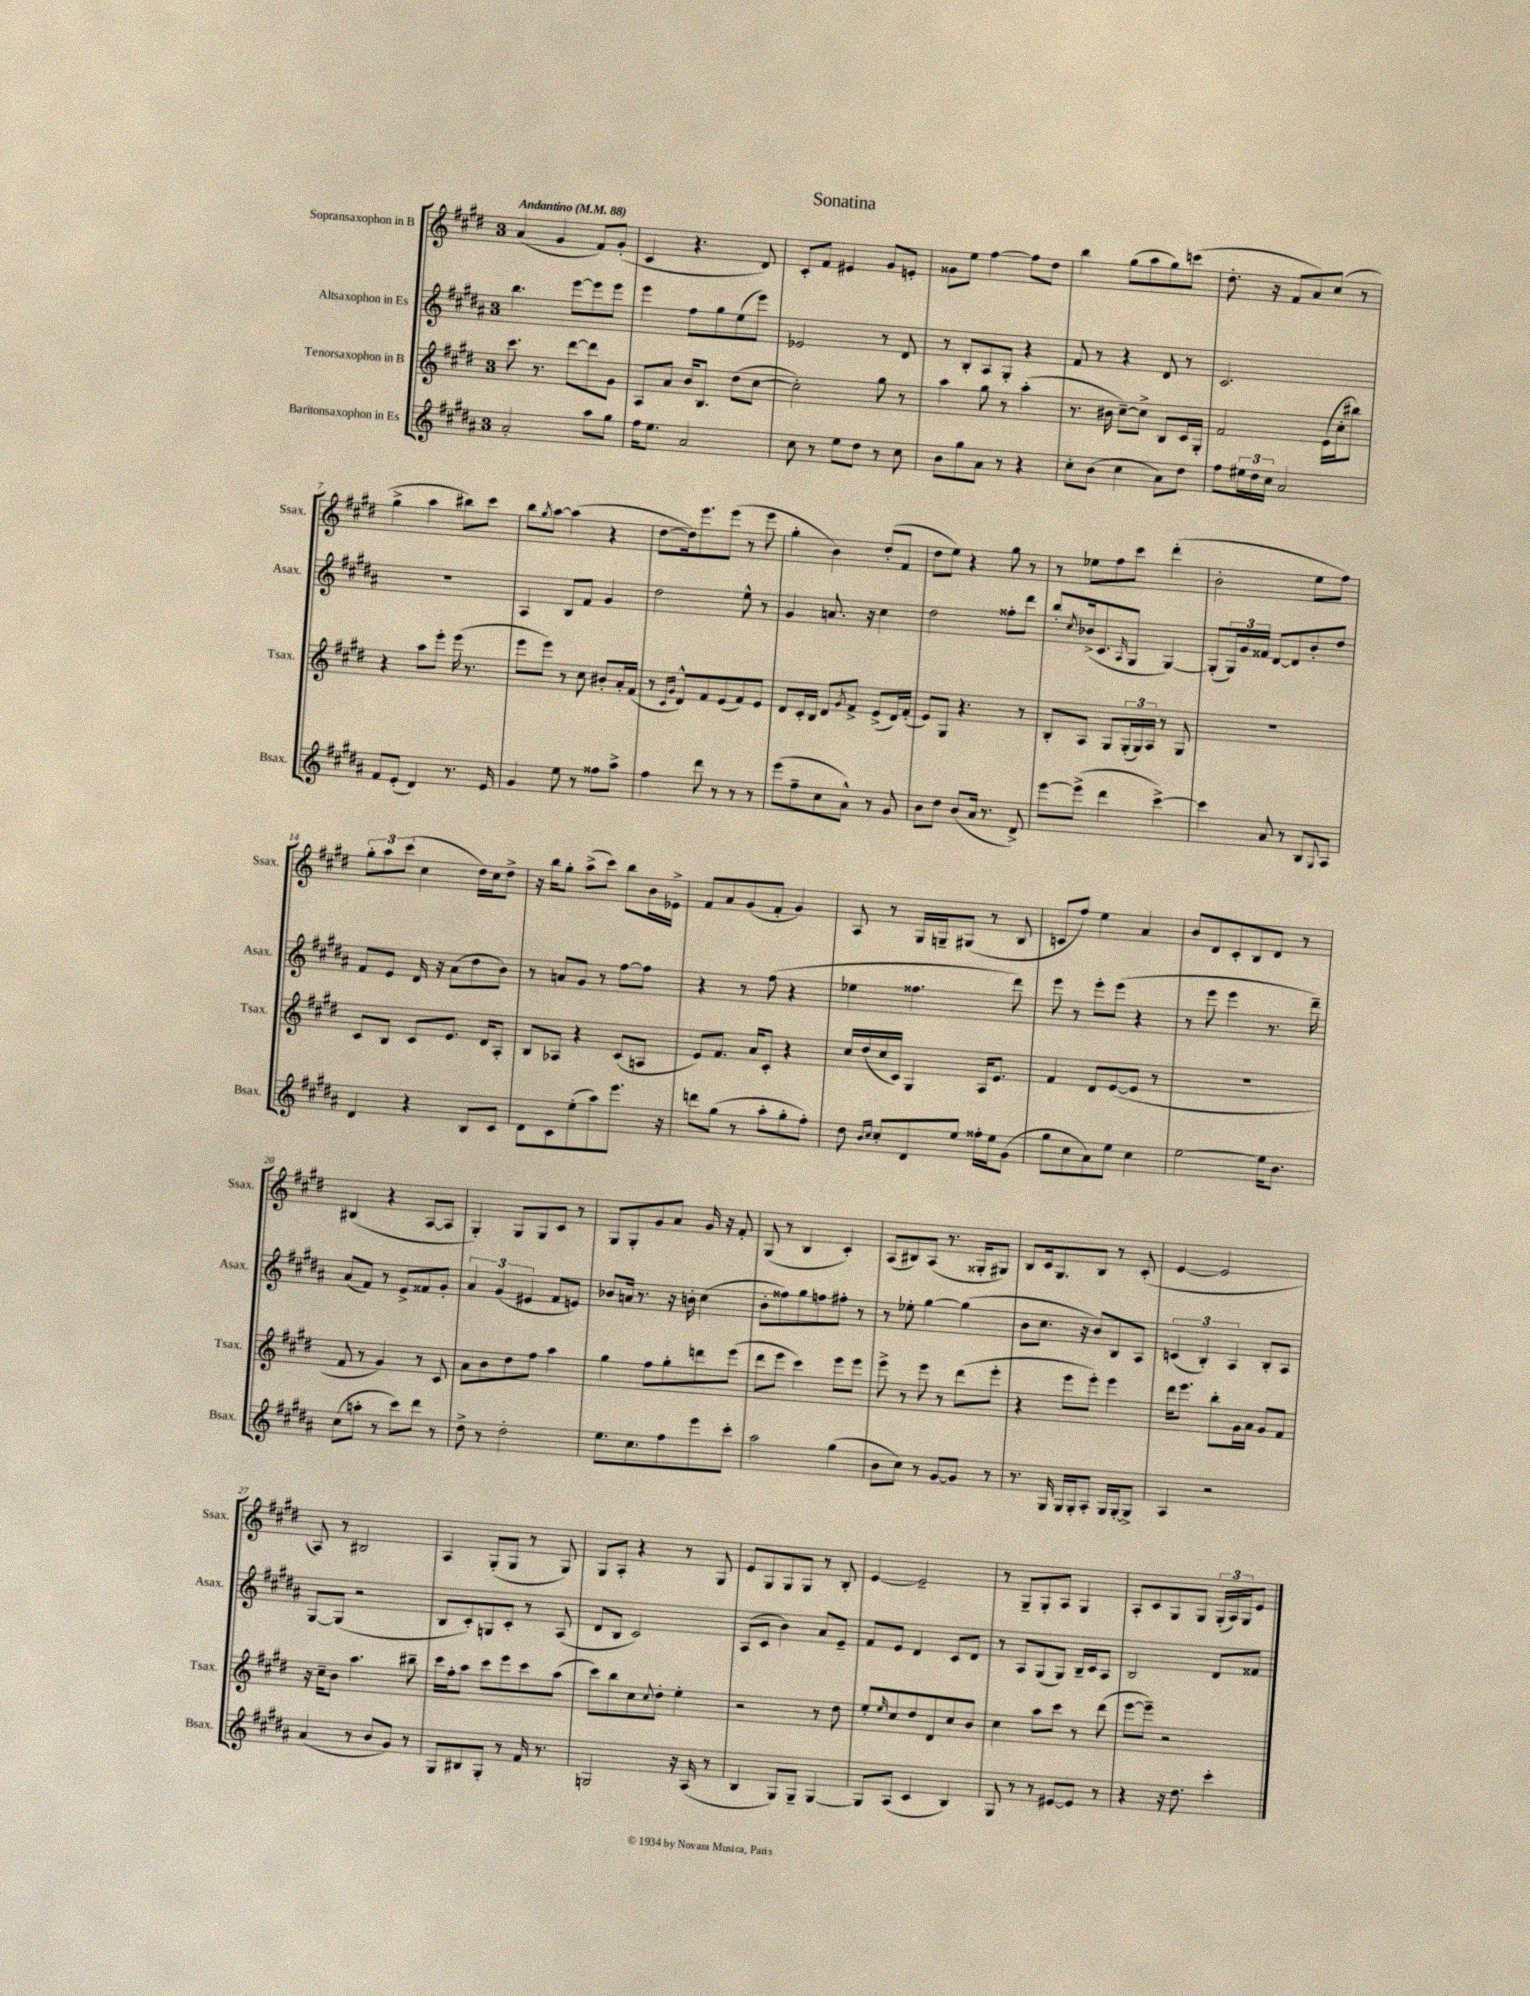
\header { title = "Sonatina" }
<<
\new StaffGroup <<
\new Staff = "s0" \with { instrumentName = "Sopransaxophon in B" shortInstrumentName = "Ssax." } {
    \clef treble \key e \major \once \override Staff.TimeSignature.style = #'single-digit \time 3/4 \tempo "Andantino" 4 = 88
    a'4( gis'4 fis'8) gis'8-.( |
    cis'4 r4. dis'8) |
    cis'8-. fis'8 eis'4 gis'8 e'8-. |
    gisis'8 e''8 fis''4~ fis''8 dis''8 |
    b''4 gis''8( a''8 gis''8) c'''8( |
    dis''8.-. r16 fis'8 a'8) cis''8( r8 |
    gis''4-> a''4 bis''8) cis'''8 |
    b''8 \acciaccatura { gis''8 } a''8~ a''4( r4 |
    dis''8~ dis''16) e'''8. e'''8( r8 e'''8 |
    gis''4-. b'4) dis''8-.( fis'8 |
    dis''8 e''8) r4 gis''8 r8 |
    r8 ees''8 fis''8 cis'''8 dis'''4-.( |
    b'2-. e''8 fis''8) |
    \tuplet 3/2 { gis''8-. a''8 cis'''8( } cis''4 dis''16) cis''16 dis''8-> |
    r16 b''16 gis''8-. a''8->( cis'''8) b''8 b'16 ees'16-> |
    fis'8 a'8 gis'8( fis'8-. gis'4) |
    a8 r8 gis16 g16-- gis8( r8 b8 |
    c'8 fis''8) e''4 a'4 |
    b'8 dis'8 cis'8-. b8 dis'8 r8 |
    bis4( r4 a8~ a8 |
    gis4-.) gis8 gis8 cis'8 r8 |
    gis8 gis8-. gis'8 a'8 gis'16 r16 fis'8-. |
    gis8( r8 b4 cis'4-.) |
    a8( bis8) a8( r8. gisis16-. gis8) |
    b8 cis'16 gis8. b8 r8 cis'8-.( |
    e'4~ e'2 |
    a8) r8 bis2 |
    a4 gis8-.( gis8 r8 gis8) |
    gis8 a8-. r4 r8 gis8 |
    e'8 gis8 gis8 gis8 r8 b8-. |
    e'4~ e'2-- |
    r8 gis8-- gis8-. a8 gis4 |
    a8-. cis'8 gis8 gis8 \tuplet 3/2 { gis16-.( a16) gis16 } e'8 \bar "|." |
}
\new Staff = "s1" \with { instrumentName = "Altsaxophon in Es" shortInstrumentName = "Asax." } {
    \clef treble \key b \major \once \override Staff.TimeSignature.style = #'single-digit \time 3/4
    b''4. e'''8~ e'''8 e'''8 |
    e'''4 fis''8 gis''8 e''8( e'''8) |
    ees'2 r8 dis'8 |
    r8 b8-. ais8 gis8-. r4 |
    fis'8 r8 r4 dis'8 r8 |
    cis'2. |
    R2. |
    ais4 b8 fis'8 gis'4 |
    dis''2 e''8-^ r8 |
    gis'4 a'8. r16 cis''4 |
    dis''2 fisis''8-. dis'''8 |
    b''8-. \acciaccatura { cis''8 } bes'16->( cis'8. \grace { ais16 } gis8 gis4~) |
    gis8-.( \tuplet 3/2 { gis16) gis'16 fisis'16 } dis'8~ dis'8 b'8-. dis''8 |
    fis'8 e'8 dis'16 r16 ais'8( dis''8 b'8) |
    r8 a'8 gis'8 r8 fis''8~ fis''8 |
    r4 r8 fis''8( r4 |
    ees''4 fisis''4. dis'''8) |
    e'''8 r8 e'''8-. e'''8( r4 |
    r8 e'''8 e'''4 r8. dis'''16--) |
    ais'8( fis'8) r8 e'8-> fisis'8 gis'8-. |
    \tuplet 3/2 { ais'4 gis'4( eis'4 } fis'8 e'8) |
    bes'8 a'16 r8. r16 b'16-. cis''4( |
    b'8-. fisis''8) gis''8 f''8 fis''8-. r8 |
    r8 ees''8-. gis''4~ gis''4( |
    b'8 cis''8. r16 b'8) b8 ais8 |
    \tuplet 3/2 { c'4( b4-.) ais4 } b8-. ais8 |
    gis8~ gis8( r2 |
    b8 cis'8-.) g8 cis'8-. r8 ais8( |
    dis'8 b8 cis'2) |
    ais8( cis'8 b'4) ais'8 e'8-- |
    fis'8 e'8 dis'4 cis'8 dis'8 |
    r8 ais8 gis8( gis8) b16-- cis'16 ais8 |
    b2 dis'8 fisis'8 \bar "|." |
}
\new Staff = "s2" \with { instrumentName = "Tenorsaxophon in B" shortInstrumentName = "Tsax." } {
    \clef treble \key e \major \once \override Staff.TimeSignature.style = #'single-digit \time 3/4
    cis'''8. r8. dis'''8~ dis'''8 gis'8 |
    a8 a'8 b'16 b8. dis''8( cis''8~ |
    cis''2-.) gis''8 r8 |
    a''4 gis''8 r8 a''4-.( |
    r8. bis'16 cis''8~--) cis''8-> b8 cis'16 gis16-. |
    fis'2 e'16( cis''16-. bis''8) |
    r4 a''8 e'''8-. e'''16( r8. |
    e'''8 e'''8) r8 cis''8 bis'8-. a'16-. fis'16( |
    r8 \grace { cis'16 gis'16 } dis'8-^) fis'8 e'8( fis'8) e'8 |
    dis'8 cis'16-. b16 dis'8 \acciaccatura { gis'8 } fis'8-> e'8->( dis'16) fis'16-.( |
    e'8) gis8 r4. r8 |
    b8-. a8 gis8 \tuplet 3/2 { gis16-.( gis16) a16 } r8 gis8 |
    R2. |
    cis'8 b8 cis'8 e'8. dis'16 a8-. |
    b8 aes8 r4 cis'8( a8 |
    e'8) fis'8. a'16 cis'8-. r4 |
    cis''16 dis''16( cis''16 cis'16) gis4 a16 e'8. |
    fis'4 dis'8 e'8~( e'8 r8 |
    R2. |
    fis'8 r8 gis'4) r8 cis'8 |
    a'8 b'8 dis''8 fis''8 a''4 |
    gis''4 fis''8 gis''8-. d'''8 e'''8( |
    dis'''8 e'''8 cis'''4) e'''8 e'''8 |
    e'''8-> r8 e'''8 r8 dis'''8( e'''8-. |
    r4 e'''8 e'''8-.) e'''4 |
    dis'''16 e'''8. b''8-. gis'16 a'16 gis'8 fis'8 |
    r16 cis''16-- b'8 a''4. bis''8-- |
    cis'''16 fis''16-. a''8 cis'''8 e'''8 cis'''8 a''8( |
    cis'''8) b''8 cis''8 \appoggiatura { cis''8 } dis''8-. e''4-. |
    r2 r8 dis''8 |
    e''8-. \grace { e''16 } cis''8 dis''8 dis'8 cis''8 b'8 |
    cis''4 a''8 cis'''8 r8 dis'''8( |
    e'''8~ e'''8--) r2 \bar "|." |
}
\new Staff = "s3" \with { instrumentName = "Baritonsaxophon in Es" shortInstrumentName = "Bsax." } {
    \clef treble \key b \major \once \override Staff.TimeSignature.style = #'single-digit \time 3/4
    ais'2-. ais''8 gis''8 |
    fis''16 e''8. ais'2 |
    cis''8 r8 e''8 dis''8 r8 cis''8 |
    b'8 gis''8 ais'8 r8 r4 |
    cis''8-. b'8( cis''4 ais'8) dis''8 |
    fis''8 \tuplet 3/2 { eis''16 dis''16 cis''16 } ais'2 |
    fis'8 e'8-.( dis'4) r8. e'16 |
    gis'4 e''8 r8 fisis''8 ais''8-> |
    fis''4 dis'''8 r8 r8 r8 |
    e'''8( fis''8-- cis''8 ais'8-^) r8 gis'8 |
    b'8 dis''8 b'8( ais'16 r8. dis'8->) |
    e'''8~ e'''8->( dis'''4 cis'''4~->) |
    cis'''4 ais'8 r8 b8 \appoggiatura { gis8 } ais8 |
    dis'4 r4 b8 cis'8 |
    dis'8 cis'8 e''8-.( ais''8) e'''8. r16 |
    d'''8 gis''8( r8 ais''8-. gis''8-. fis''8-.) |
    dis''8 \grace { b'16 cis''16 } cis''8-. dis'8 e''8 fisis''16-. e''16 gis'8( |
    gis''8 cis''8 ais'8) e''8 cis''4 |
    e''2~ e''16 b'8. |
    cis''8( a''8-. r8 cis'''8) dis'''8 r8 |
    dis''8-> r8 dis''2-. |
    e''8. cis''8. fis''8 e'''8 cis'''8-. |
    ais''2 gis''4( |
    b'8 cis''8) r8 gis'8~ gis'8 r8 |
    r8. gis16 gis16 gis16-. ais8-. gis16 gis16~-. gis8-> |
    ais4 r2 |
    ais'4( r8 b'8 gis'8) r8 |
    gis8 bis8 gis8-. r8 fis'16 r8. |
    g2 r16 ais16( r8 |
    b4 gis8) gis8-- gis4~ |
    gis8 ais8( cis'4 b4) |
    gis8 r8 r8 eis'8~ eis'8 r8 |
    r4 r16 dis''8. cis'''4-. \bar "|." |
}
>>
>>
